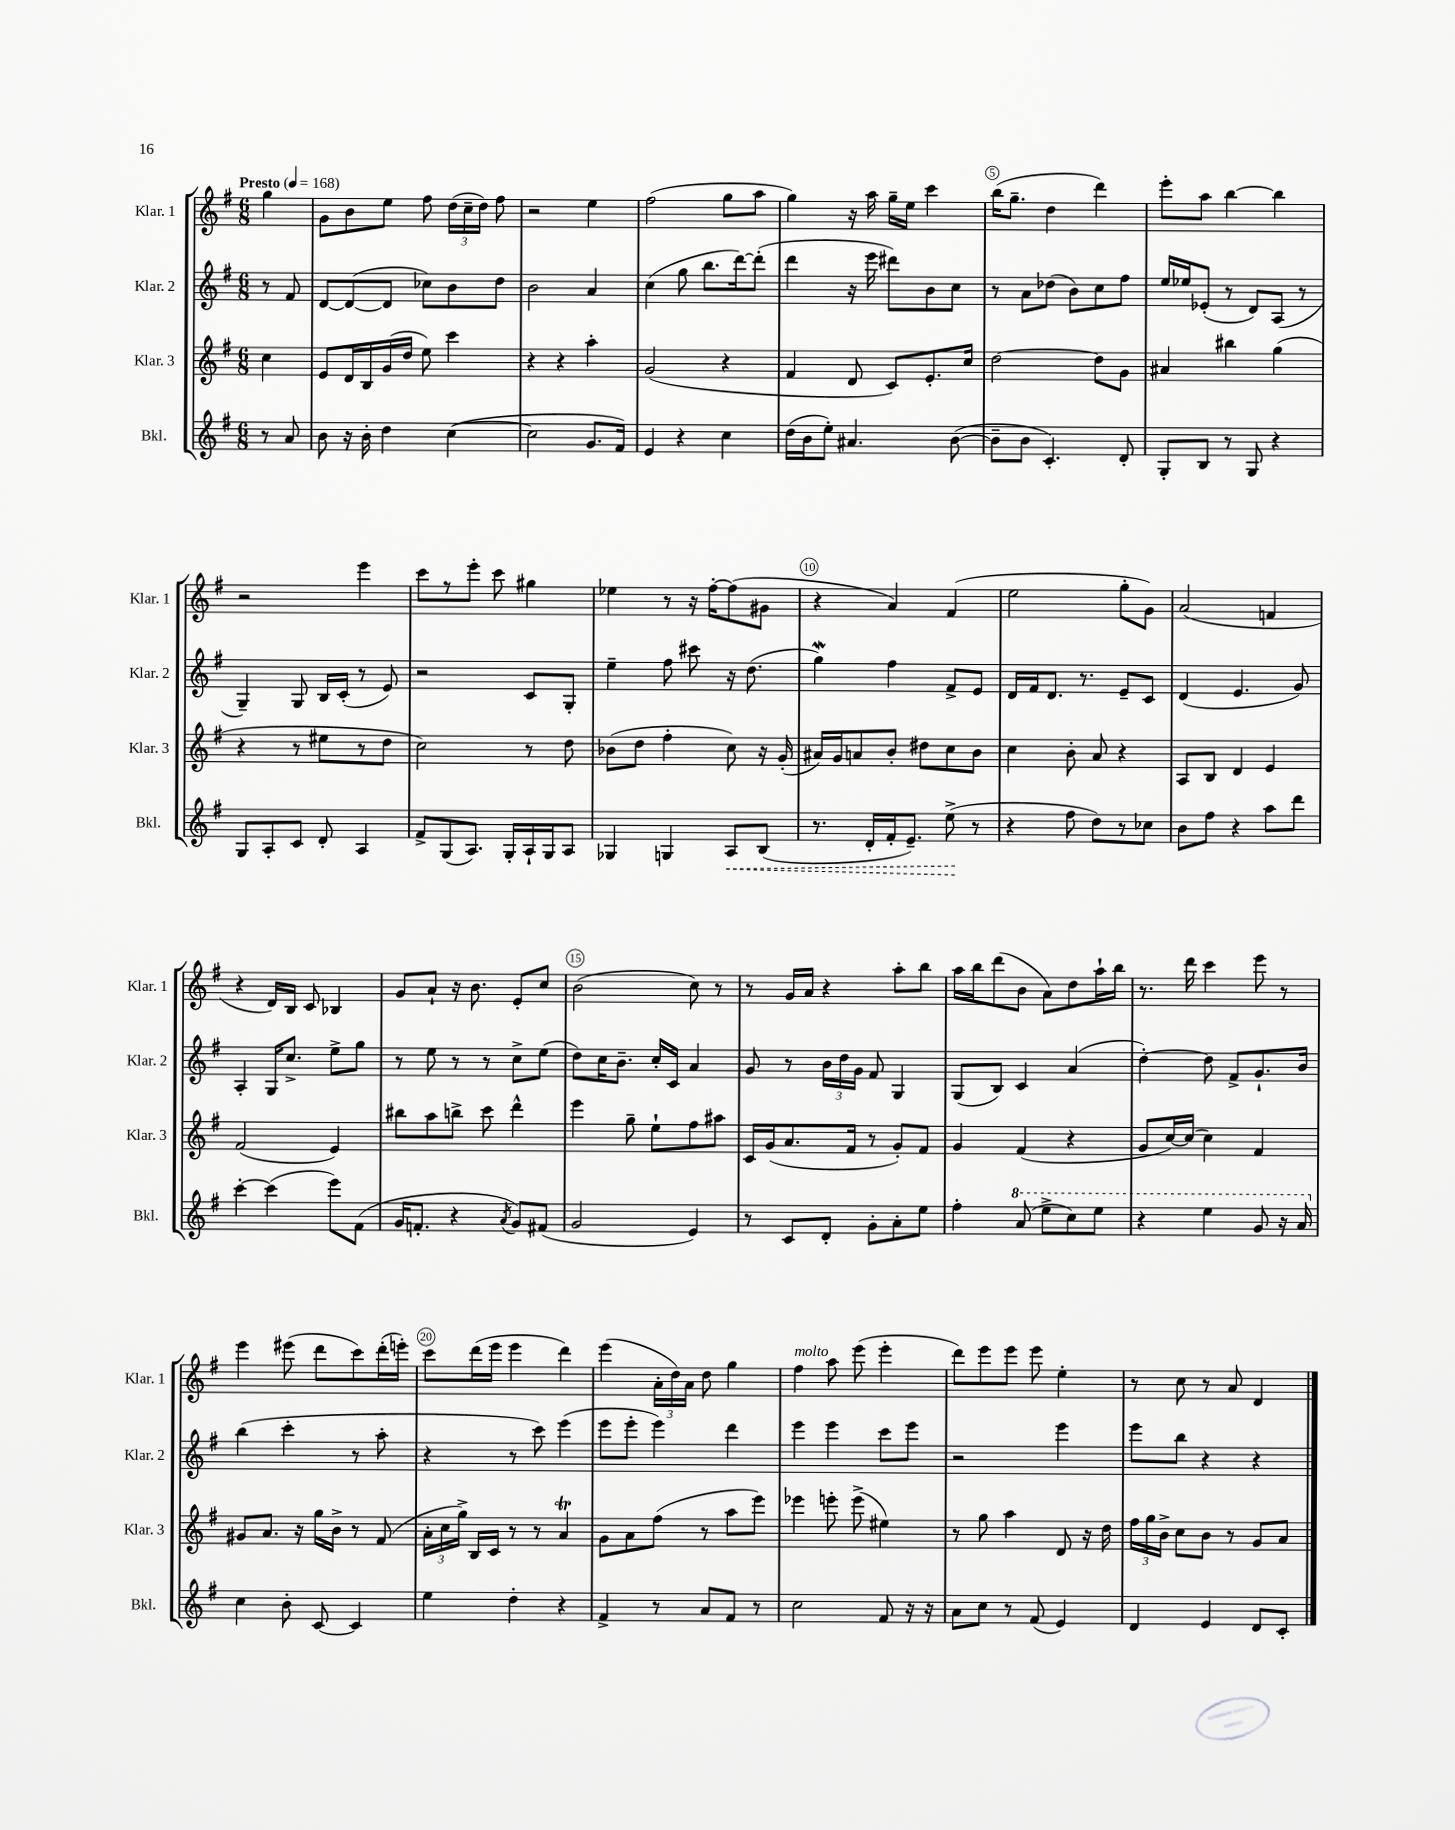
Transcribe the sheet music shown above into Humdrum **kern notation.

**kern	**kern	**kern	**kern
*staff4	*staff3	*staff2	*staff1
*clefG2	*clefG2	*clefG2	*clefG2
*k[f#]	*k[f#]	*k[f#]	*k[f#]
*M6/8	*M6/8	*M6/8	*M6/8
*MM168	*MM168	*MM168	*MM168
8r	4cc	8r	4gg
8a	.	8f#	.
=	=	=	=
8b	8e	[8d	8g
16r	16d	(8d_	8b
16b'	16B	.	.
4dd	(16g	8d]	8ee
.	16dd	.	.
.	8ee)	8cc-)	8ff#
([4cc	4ccc	8b	(24dd
.	.	.	24cc~
.	.	.	24dd)
.	.	8dd	8ff#
=	=	=	=
2cc]	4r	2b	2r
.	4r	.	.
8.g	4aa'	4a	4ee
16f#)	.	.	.
=	=	=	=
4e	(2g	(4cc	(2ff#
4r	.	8gg	.
.	.	8.bb	.
4cc	4r	.	8gg
.	.	[16ddd)	.
.	.	(8ddd']	8aa
=	=	=	=
(16dd	4f#	4ddd	4gg)
16b	.	.	.
8ee')	.	.	.
4.a#	8d	16r	16r
.	.	16eee	16aa
.	8c)	8ddd#)	16gg~
.	.	.	16ee
.	8.e'	8b	4ccc
([8b	.	8cc	.
.	16cc	.	.
=	=	=	=
8b~]	[2dd	8r	(16bb
.	.	.	8.gg~
8b	.	8a	.
4.c')	.	(8dd-	4dd
.	.	8b)	.
.	8dd]	8cc	4ddd)
8d'	8g	8ff#	.
=	=	=	=
8G'	4a#	16ee	8eee'
.	.	16ee-	.
8B	.	(8e-'	8aa
8r	4bb#	8r	[4bb
8G	.	8d)	.
4r	(4gg	(8A	4bb]
.	.	8r	.
=	=	=	=
8G	4r	4G~)	2r
8A'	.	.	.
8c	8r	8G	.
8d'	8ee#	16B	.
.	.	(16c'	.
4A	8r	8r	4eee
.	8dd	8e)	.
=	=	=	=
8f#^	2cc)	2r	8ccc
(8G	.	.	8r
8.A)	.	.	8eee'
.	.	.	8ccc
16G'	.	.	.
16A`	8r	8c	4gg#
16G	.	.	.
8A	8dd	8G'	.
=	=	=	=
4G-	(8b-	4ee~	4ee-
.	8dd	.	.
4G	4ff#'	8ff#	8r
.	.	8ccc#	16r
.	.	.	[16ff#'
8A	8cc)	16r	(8ff#]
.	.	(8.dd	.
(8B	16r	.	8g#
.	(16g'	.	.
=	=	=	=
8.r	16a#)	4gg)	4r
.	16g	.	.
.	8a	.	.
16d'	.	.	.
16f#'	8b'	4ff#	4a)
8.e~)	.	.	.
.	8dd#	.	.
(8ee^	8cc	8f#^	(4f#
8r	8b	8e	.
=	=	=	=
4r	4cc	16d	2ee
.	.	16f#	.
.	.	8.d	.
8ff#	8b'	.	.
.	.	8.r	.
8dd)	8a	.	.
8r	4r	8e~	8gg'
8cc-	.	8c	8g)
=	=	=	=
8b	8A	(4d	(2a
8ff#	8B	.	.
4r	4d	4.e	.
8aa	4e	.	4f
8ddd	.	8g)	.
=	=	=	=
[4ccc'	(2f#	4A'	4r
(4ccc]	.	16G	16d)
.	.	8.cc^	16B
.	.	.	8c
8eee)	4e)	8ee^	4B-
(8f#	.	8gg	.
=	=	=	=
16g	8bb#	8r	8g
8.f'	.	.	.
.	8aa	8ee	8a`
4r	8bb^	8r	16r
.	.	.	8.b
.	8ccc	8r	.
8qa	.	.	.
8g)	4ddd^^	8cc^	8e'
(8f#	.	(8ee	8cc
=	=	=	=
2g	4eee	8dd)	(2b
.	.	16cc	.
.	.	8.b~	.
.	8gg~	.	.
.	8ee`	16cc'	.
.	.	16c	.
4e)	8ff#	4a	8cc)
.	8aa#	.	8r
=	=	=	=
8r	16c	8g	8r
.	(16g	.	.
8c	8.a	8r	16g
.	.	.	16a
8d'	.	24b	4r
.	.	24dd	.
.	16f#	.	.
.	.	24g	.
8g'	8r	8f#	.
8a'	8g')	4G	8aa'
8ee	8f#	.	8bb
=	=	=	=
4ff#'	4g	(8G	16aa
.	.	.	16bb
.	.	8B)	(8ddd
(8aa	(4f#	4c	8b
8eee^	.	.	8a)
8ccc)	4r	(4a	8dd
8eee	.	.	16aa`
.	.	.	16bb
=	=	=	=
4r	8g	[4dd')	8.r
.	[16cc)	.	.
.	(16cc]	.	16ddd
4eee	4cc)	8dd]	4ccc
.	.	8f#^	.
8gg	4f#	8.g`	8eee
16r	.	.	8r
16aa	.	16b	.
=	=	=	=
4cc	8g#	(4bb	4eee
.	8.a	.	.
8b'	.	4ccc'	(8eee#
.	16r	.	.
[8c	16gg	.	8ddd
.	16b^	.	.
4c]	8r	8r	8ccc)
.	(8f#	8aa'	(16ddd'
.	.	.	16eee')
=	=	=	=
4ee	24a'	4r	8ccc
.	24cc	.	.
.	24gg^)	.	.
.	16B	.	(16ddd
.	16c	.	16eee
4dd'	8r	8r	4eee
.	8r	8ccc)	.
4r	4a	(4eee	4ddd)
=	=	=	=
4f#^	8g	8eee	(4eee
.	8a	8eee'	.
8r	(8ff#	4eee)	24a'
.	.	.	24dd)
.	.	.	24a
8a	8r	.	8dd
8f#	8aa	4ddd	4gg
8r	8eee)	.	.
=	=	=	=
2cc	4eee-	4eee	4ff#
.	8eee'	4eee	8aa
.	(8eee^	.	(8eee
8f#	4ee#)	8ccc	4eee'
16r	.	8eee	.
16r	.	.	.
=	=	=	=
8a	8r	2r	8ddd)
8cc	8gg	.	8eee
8r	4aa	.	8eee
(8f#	.	.	8eee
4e)	8d	4eee	4ee'
.	16r	.	.
.	16dd	.	.
=	=	=	=
4d	24ff#	8eee	8r
.	24gg	.	.
.	24b^	.	.
.	8cc	8bb	8cc
4e	8b	4r	8r
.	8r	.	8a
8d	8g	4r	4d
8c'	8a	.	.
==	==	==	==
*-	*-	*-	*-
